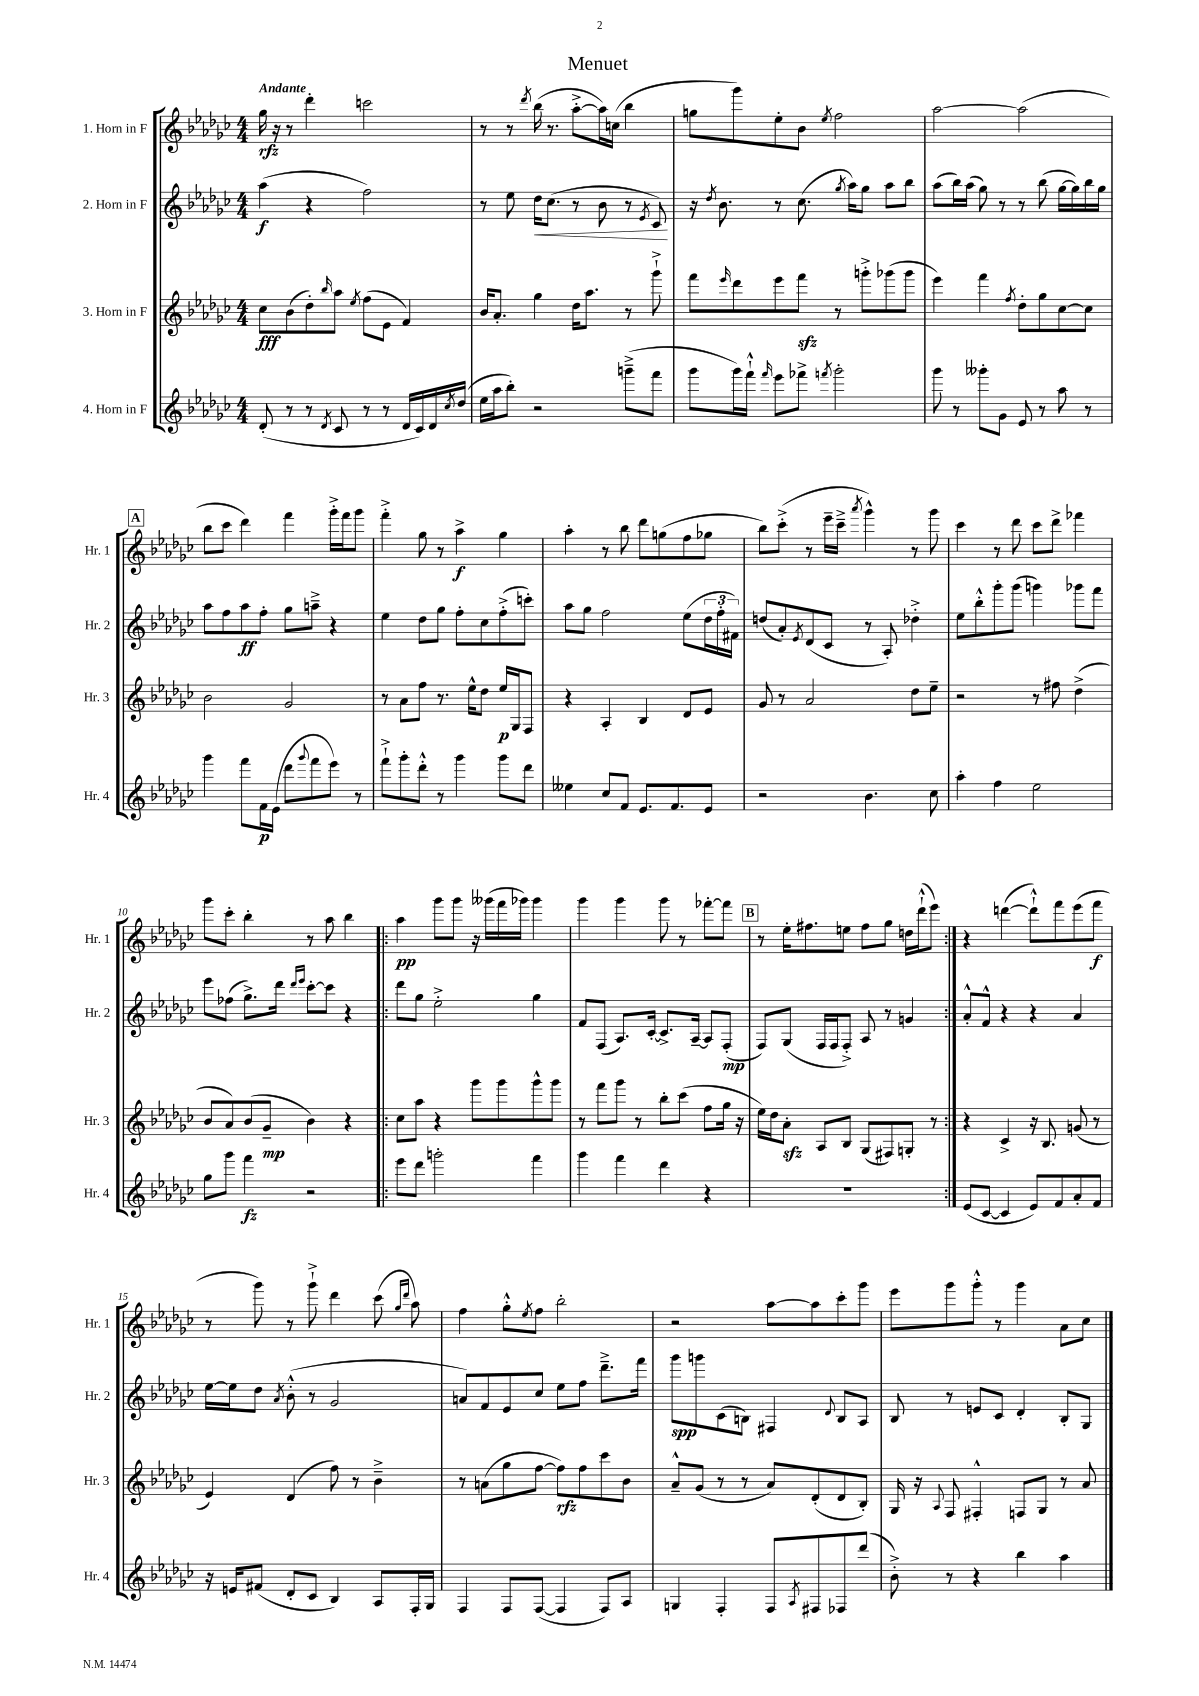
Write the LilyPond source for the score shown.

\header { title = "Menuet" }
<<
\new StaffGroup <<
\new Staff = "s0" \with { instrumentName = "1. Horn in F" shortInstrumentName = "Hr. 1" } {
    \clef treble \key ges \major \numericTimeSignature \time 4/4 \tempo "Andante"
    ges''16\rfz r16 r8 des'''4-. c'''2 |
    r8 r8 \acciaccatura { des'''8 } bes''16( r8. aes''8~-.-> aes''16) c''16( bes''4 |
    g''8 ges'''8) ees''8-. bes'8 \acciaccatura { ees''8 } f''2 |
    aes''2~ aes''2( |
    \mark \markup { \box "A" } bes''8 ces'''8 des'''4) f'''4 ges'''16-.-> f'''16 ges'''8 |
    f'''4-.-> ges''8 r8 aes''4->\f ges''4 |
    aes''4-. r8 bes''8 des'''8 g''8( f''8 ges''8 |
    bes''8) ces'''8-.->( r8 ees'''16-- ces'''16---> \acciaccatura { aes'''8 } ges'''4-^) r8 ges'''8 |
    ces'''4 r8 des'''8 ces'''8 des'''8-> fes'''4 |
    ges'''8 ces'''8-. bes''4-. r8 aes''8 bes''4 |
    \repeat volta 2 { aes''4\pp ges'''8 ges'''8 r16 geses'''16( f'''16 ges'''16) ges'''4 |
    ges'''4 ges'''4 ges'''8 r8 fes'''8~-. fes'''8 |
    \mark \markup { \box "B" } r8 ees''16-. fis''8. e''8 fis''8 ges''8 d''16 des'''16-!-^( ees'''8) | }
    r4 d'''4~( d'''8-!-^) f'''8 ees'''8( f'''8\f |
    r8 ges'''8) r8 ges'''8-!-> des'''4 ces'''8( \grace { ges''16 des'''16 } aes''8) |
    f''4 ges''8-.-^ \acciaccatura { ees''8 } f''8 bes''2-. |
    r2 aes''8~ aes''8 ces'''8-. ges'''8 |
    ees'''8 ges'''8 ges'''8-.-^ r8 ges'''4 aes'8 ces''8 \bar "|." |
}
\new Staff = "s1" \with { instrumentName = "2. Horn in F" shortInstrumentName = "Hr. 2" } {
    \clef treble \key ges \major \numericTimeSignature \time 4/4
    aes''4\f( r4 f''2) |
    r8 ees''8 des''16\< ces''8.( r8 bes'8 r8 \acciaccatura { ees'8 } ces'8\!) |
    r16 \acciaccatura { des''8 } bes'8. r8 ces''8.( \acciaccatura { ges''8 } aes''16) ges''8 aes''8 bes''8 |
    aes''8( bes''16) aes''16( ges''8) r8 r8 bes''8( ges''16~ ges''16) bes''16 ges''16 |
    \mark \markup { \box "A" } aes''8 f''8 aes''8\ff f''8-. ges''8 a''8---> r4 |
    ees''4 des''8 ges''8 f''8-. ces''8 f''8-.->( c'''8-.) |
    aes''8 ges''8 f''2 ees''8( \tuplet 3/2 { des''16 f''16-. fis'16) } |
    d''8( aes'8-.) \acciaccatura { ees'8 } des'8( ces'8 r8 aes8-.) des''4-.-> |
    ees''8 bes''8-.-^ ges'''8-. ges'''8( g'''4) ges'''8 f'''8 |
    ees'''8 fes''8( ges''8.->) des'''16 \grace { des'''16 ees'''16 } ces'''8~-. ces'''8 r4 |
    \repeat volta 2 { des'''8 ges''8 ees''2-.-> ges''4 |
    f'8 f8( aes8.) ces'16~-. ces'8.-> aes16~-- aes8 f8-.\mp( |
    \mark \markup { \box "B" } f8) ges8( f16 f16 f8-.->) aes8 r8 g'4 | }
    aes'8-.-^ f'8-^ r4 r4 aes'4 |
    ees''16~ ees''16 des''8 \acciaccatura { aes'8 } bes'8-.-^( r8 ges'2 |
    a'8) f'8 ees'8 ces''8 ees''8 f''8 des'''8.---> f'''16 |
    ges'''8\spp g'''8 ces'8( b8) fis4 \appoggiatura { des'8 } b8 aes8 |
    bes8 r8 e'8 ces'8 des'4-. bes8-. ges8 \bar "|." |
}
\new Staff = "s2" \with { instrumentName = "3. Horn in F" shortInstrumentName = "Hr. 3" } {
    \clef treble \key ges \major \numericTimeSignature \time 4/4
    ces''8\fff bes'8( des''8-.) \grace { bes''16 } aes''8 \acciaccatura { ees''8 } f''8( ees'8 f'4) |
    bes'16 aes'8.-. ges''4 des''16 aes''8. r8 ges'''8-!-> |
    f'''8 \grace { ees'''16 } des'''8 ees'''8 f'''8\sfz r8 g'''8-.-> ges'''8( ges'''8 |
    ees'''4) f'''4 \acciaccatura { f''8 } des''8-. ges''8 ces''8~ ces''8 |
    \mark \markup { \box "A" } bes'2 ges'2 |
    r8 aes'8 f''8 r8. ees''16-^ des''8 ees''16\p ges16 f8 |
    r4 aes4-. bes4 des'8 ees'8 |
    ges'8 r8 aes'2 des''8 ees''8-- |
    r2 r8 fis''8 des''4->( |
    bes'8 aes'8) bes'8( ges'8--\mp bes'4) r4 |
    \repeat volta 2 { ces''8 aes''8 r4 ges'''8 ges'''8 ges'''8-^ ges'''8 |
    r8 f'''8 ges'''8 r8 bes''8-. ces'''8( f''8 ges''16 r16 |
    \mark \markup { \box "B" } ees''16) des''16 aes'8-.\sfz aes8 bes8 ges8( fis8) g8-. r8 | }
    r4 ces'4-> r16 bes8. g'8( r8 |
    ees'4) des'4( f''8) r8 bes'4---> |
    r8 a'8( ges''8 f''8~ f''8\rfz) f''8 ces'''8 bes'8 |
    aes'8---^ ges'8( r8 r8 aes'8) des'8-.( des'8 bes8-.) |
    ges16 r16 \appoggiatura { aes8 } f8 fis4-.-^ f8 ges8 r8 aes'8 \bar "|." |
}
\new Staff = "s3" \with { instrumentName = "4. Horn in F" shortInstrumentName = "Hr. 4" } {
    \clef treble \key ges \major \numericTimeSignature \time 4/4
    des'8-.( r8 r8 \acciaccatura { des'8 } ces'8 r8 r8 des'16 ces'16) des'16 \acciaccatura { ces''8 } des''16( |
    ees''16 aes''16 bes''8-.) r2 g'''8--->( f'''8 |
    ges'''8 ges'''16) f'''16-!-^ \grace { f'''16 } ees'''8 fes'''8-> \acciaccatura { f'''8 } ges'''2-. |
    ges'''8 r8 geses'''8-. ges'8 ees'8 r8 aes''8 r8 |
    \mark \markup { \box "A" } ges'''4 f'''8 f'16\p ees'16( des'''8 \appoggiatura { ges'''8 } f'''8 ees'''8) r8 |
    f'''8-!-> ges'''8-. des'''8-.-^ r8 ges'''4 ges'''8 des'''8 |
    eeses''4 ces''8 f'8 ees'8. f'8. ees'8 |
    r2 bes'4. ces''8 |
    aes''4-. f''4 ees''2 |
    ges''8 ges'''8 f'''4\fz r2 |
    \repeat volta 2 { ees'''8 des'''8 g'''2-. f'''4 |
    ges'''4 f'''4 des'''4 r4 |
    \mark \markup { \box "B" } R1 | }
    ees'8( ces'8~ ces'4 ees'8) f'8 aes'8-. f'8 |
    r16 e'16 fis'8( des'8-. ces'8 bes4) aes8 f16-. ges16 |
    f4 f8 f8~( f4 f8) aes8 |
    g4 f4-. f8 \acciaccatura { aes8 } fis8 fes8 des'''8( |
    bes'8-.->) r8 r4 bes''4 aes''4 \bar "|." |
}
>>
>>
